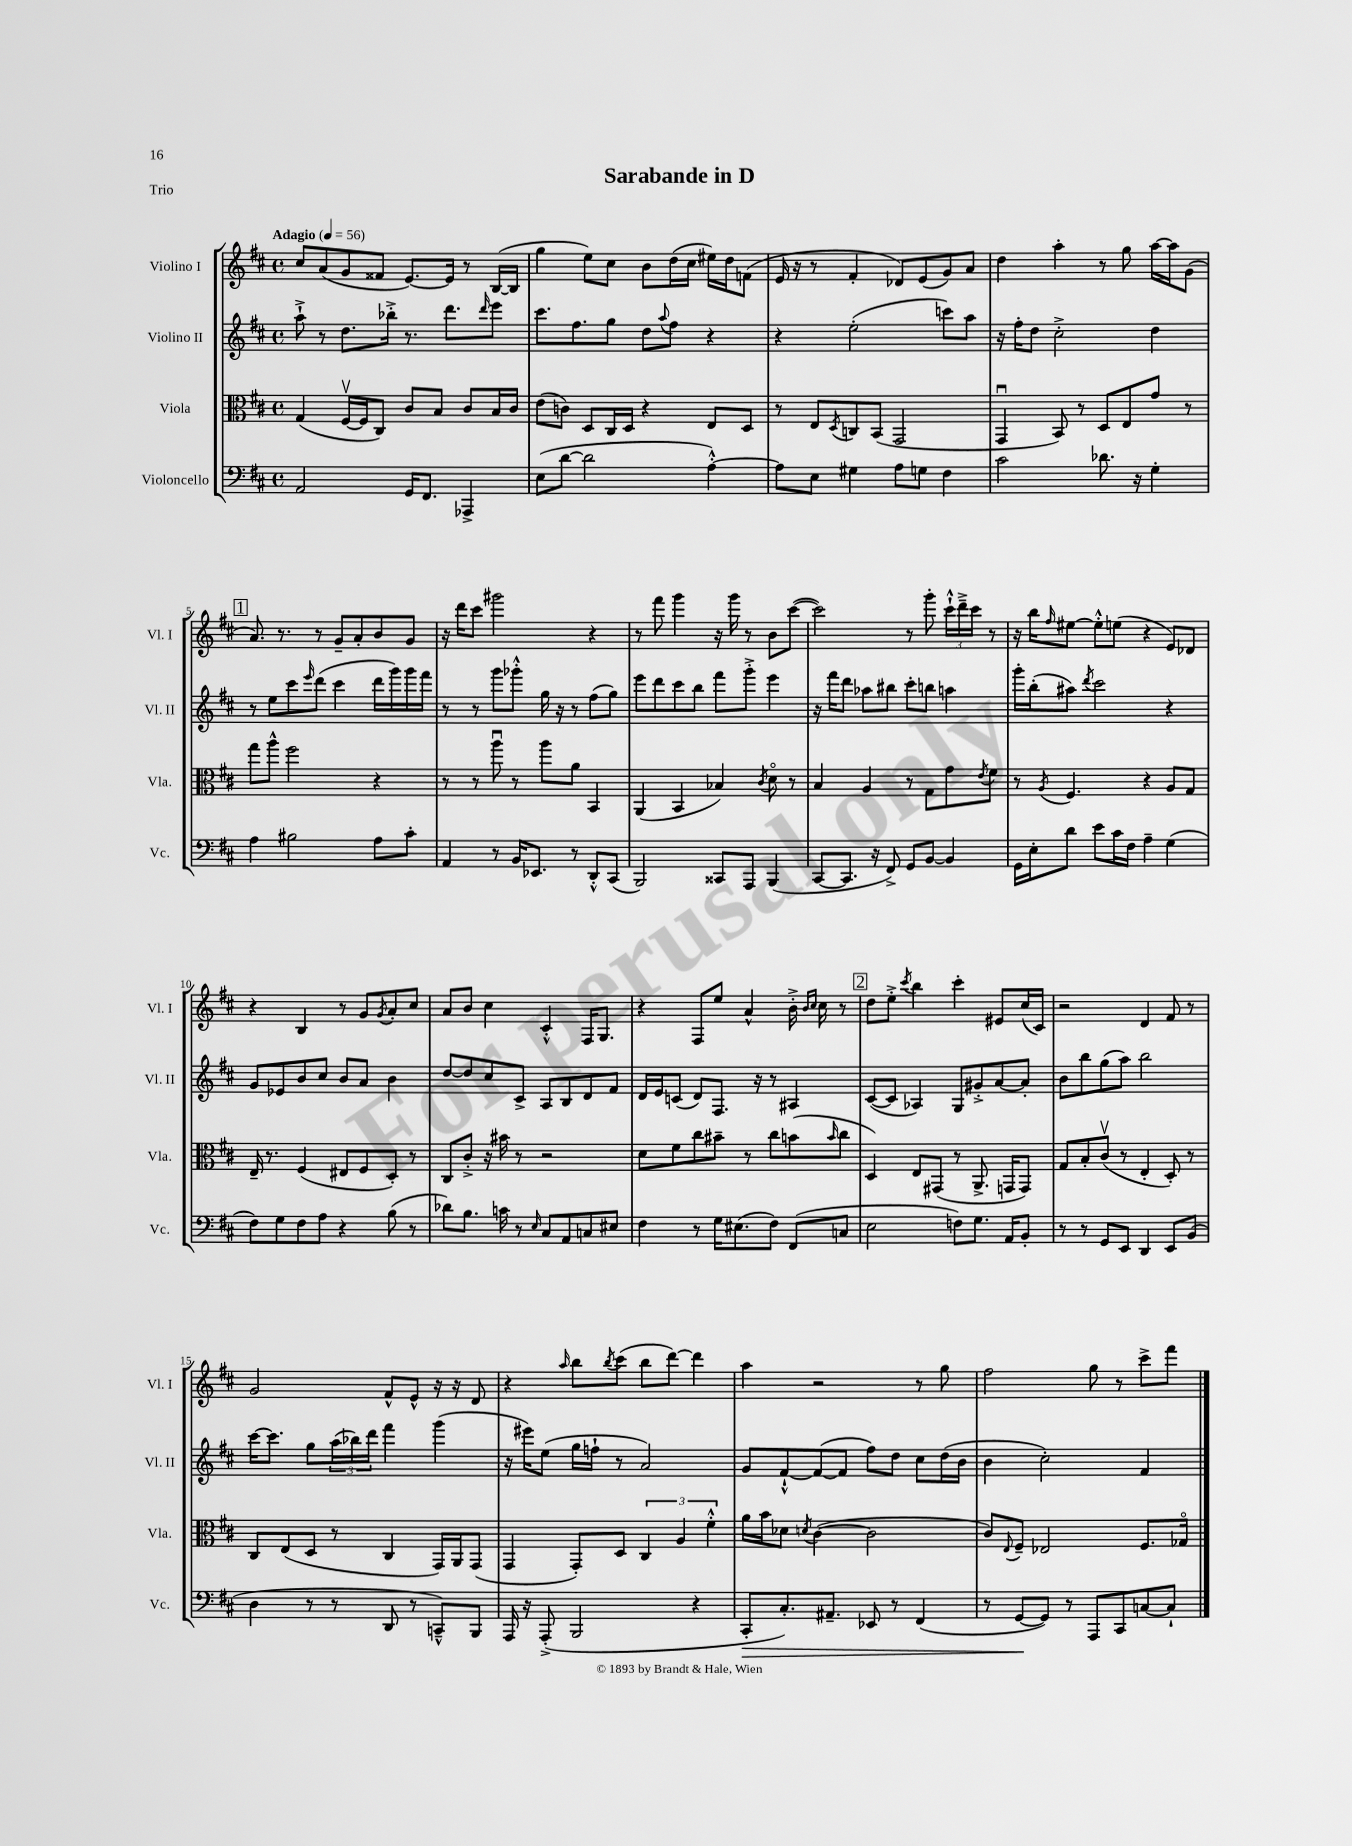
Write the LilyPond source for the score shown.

\header { title = "Sarabande in D" piece = "Trio" }
<<
\new StaffGroup <<
\new Staff = "s0" \with { instrumentName = "Violino I" shortInstrumentName = "Vl. I" } {
    \clef treble \key d \major \defaultTimeSignature \time 4/4 \tempo "Adagio" 4 = 56
    cis''8 a'8( g'8 fisis'8 e'8.~) e'16 r8 b16~( b16 |
    g''4 e''8) cis''8 b'8 d''16( cis''16 eis''16) d''16 f'8( |
    e'16 r16 r8 fis'4-. des'8) e'8( g'8) a'8 |
    d''4 a''4-. r8 g''8 a''16~ a''16 g'8( |
    \mark \markup { \box "1" } a'8.) r8. r8 g'8-- a'8-. b'8 g'8 |
    r16 d'''16 cis'''8 gis'''2 r4 |
    r8 fis'''8 g'''4 r16 g'''16 r8 b'8 cis'''8~( |
    cis'''2) r8 g'''8-. \tuplet 3/2 { cis'''16-!-^ d'''16---> cis'''16 } r8 |
    r16 b''16 \grace { fis''16 } eis''8~ eis''8-.-^ e''8( r4 e'8) des'8 |
    r4 b4 r8 g'8 \acciaccatura { g'8 } a'8-. cis''8 |
    a'8 b'8 cis''4 cis'4-.-^ fis16 g8. |
    r4 fis8 e''8 a'4-^ b'16-.-> \grace { b'16 cis''16 } cis''16 r8 |
    \mark \markup { \box "2" } d''8 e''8-.-> \acciaccatura { cis'''8 } b''4 cis'''4-. eis'8 cis''16( cis'16) |
    r2 d'4 fis'8 r8 |
    g'2 fis'8-^ e'8-^ r16 r16 d'8 |
    r4 \grace { a''16 } b''8 \acciaccatura { b''8 } cis'''8( b''8 d'''8~) d'''4 |
    a''4 r2 r8 g''8 |
    fis''2 g''8 r8 cis'''8-> fis'''8 \bar "|." |
}
\new Staff = "s1" \with { instrumentName = "Violino II" shortInstrumentName = "Vl. II" } {
    \clef treble \key d \major \defaultTimeSignature \time 4/4
    a''8-!-> r8 d''8. bes''16-.-> r8. d'''8. \grace { d'''16 } e'''8 |
    cis'''8. fis''8. g''8 d''8 \appoggiatura { a''8 } fis''8 r4 |
    r4 e''2-.( c'''8) a''8 |
    r16 fis''16-. d''8 cis''2-.-> d''4 |
    \mark \markup { \box "1" } r8 e''8 cis'''8 \grace { e'''16 } d'''8( cis'''4 d'''16 g'''16) g'''16 fis'''16 |
    r8 r8 g'''8 ges'''8-.-^ g''16 r16 r8 fis''8( g''8) |
    e'''8 d'''8 cis'''8 b''8 fis'''8 g'''8-.-> e'''4 |
    r16 fis'''16 d'''8 aes''8 bis''8 cis'''8-. b''8 a''4 |
    g'''16-. b''16-.( ais''8) \acciaccatura { d'''8 } cis'''2 r4 |
    g'8 ees'8 b'8 cis''8 b'8 a'8 b'4 |
    d''8~ d''8 cis''8 cis'8-> a8 b8 d'8 fis'8 |
    d'16 e'16 c'8( d'8) fis8. r16 r8 ais4 |
    \mark \markup { \box "2" } cis'8~( cis'8 aes4) g8 gis'8-.-> a'8~ a'8-. |
    b'8 b''8 g''8( a''8) b''2 |
    cis'''16~ cis'''8. g''8 \tuplet 3/2 { a''16( bes''16) d'''16 } fis'''4 g'''4( |
    r16 eis'''16) e''8( g''16 f''16-! r8 a'2) |
    g'8 fis'8~-!-^ fis'8~( fis'8 fis''8) d''8 cis''8 d''16( b'16 |
    b'4 cis''2-.) fis'4 \bar "|." |
}
\new Staff = "s2" \with { instrumentName = "Viola" shortInstrumentName = "Vla." } {
    \clef alto \key d \major \defaultTimeSignature \time 4/4
    g4( fis16~\upbow fis16 cis8) cis'8 b8 cis'8 b16 cis'16 |
    e'8( c'8) d8 cis16 d16 r4 e8 d8 |
    r8 e8 \acciaccatura { d8 } c8 b,8( g,2 |
    g,4\downbow b,8) r8 d8 e8 g'8 r8 |
    \mark \markup { \box "1" } g''8 a''8-^ fis''2 r4 |
    r8 r8 a''8\downbow r8 a''8 a'8 b,4 |
    a,4( b,4 bes4) \acciaccatura { cis'8 } d'8\flageolet r8 |
    b4 a4 r8 g8 g'8 \acciaccatura { e'8 } fis'8 |
    r8 \acciaccatura { a8 } fis4. r4 a8 g8 |
    e16-- r8. fis4( eis8 fis8 d8-.) r8 |
    cis8 cis'8-.-> r16 bis'16 r8 r2 |
    d'8 fis'8 cis''8 bis'8-- r8 cis''8 b'8( \grace { b'16 } cis''8 |
    \mark \markup { \box "2" } d4) e8 gis,8( r8 a,8.-> g,16 g,8) |
    g8 b8-. cis'8\upbow( r8 e4-. d8-.) r8 |
    cis8 e8( d8 r8 cis4 g,16) a,16 g,8( |
    g,4 g,8-.) d8 \tuplet 3/2 { cis4 a4 fis'4-.-^ } |
    a'16 b'16 des'8 \acciaccatura { d'8 } cis'4~( cis'2 |
    cis'8) \appoggiatura { e8 } fis8-- ees2 fis8. ges16\flageolet \bar "|." |
}
\new Staff = "s3" \with { instrumentName = "Violoncello" shortInstrumentName = "Vc." } {
    \clef bass \key d \major \defaultTimeSignature \time 4/4
    a,2 g,16 fis,8. aes,,4-> |
    e8( d'8~ d'2 a4~-.-^) |
    a8 e8 gis4 a8 g8 fis4 |
    cis'2 des'8. r16 g4-. |
    \mark \markup { \box "1" } a4 bis2 a8 cis'8-. |
    a,4 r8 b,16 ees,8. r8 d,8-.-^ cis,8( |
    b,,2) cisis,8 a,,8 b,,4( |
    cis,8~ cis,8. r16 fis,8->) g,8 b,8~ b,4 |
    g,16 e16-. d'8 e'8 cis'16 fis16 a4-- g4( |
    fis8) g8 fis8 a8 r4 b8( r8 |
    des'8) b8. c'16 r8 \grace { e16 } cis8 a,8 c8 eis8 |
    fis4 r8 g16 eis8.( fis8) fis,8( c8 |
    \mark \markup { \box "2" } e2 f8) g8. a,16 b,8-. |
    r8 r8 g,8 e,8 d,4 e,8 b,8( |
    d4 r8 r8 d,8 r8 c,8---^) b,,8 |
    a,,16 r16 a,,8-.->( b,,2 r4 |
    cis,8-.\> cis8.-.) ais,8.-- ees,8 r8 fis,4( |
    r8 g,8~\! g,8) r8 a,,8 cis,8 c8~ c8-! \bar "|." |
}
>>
>>
